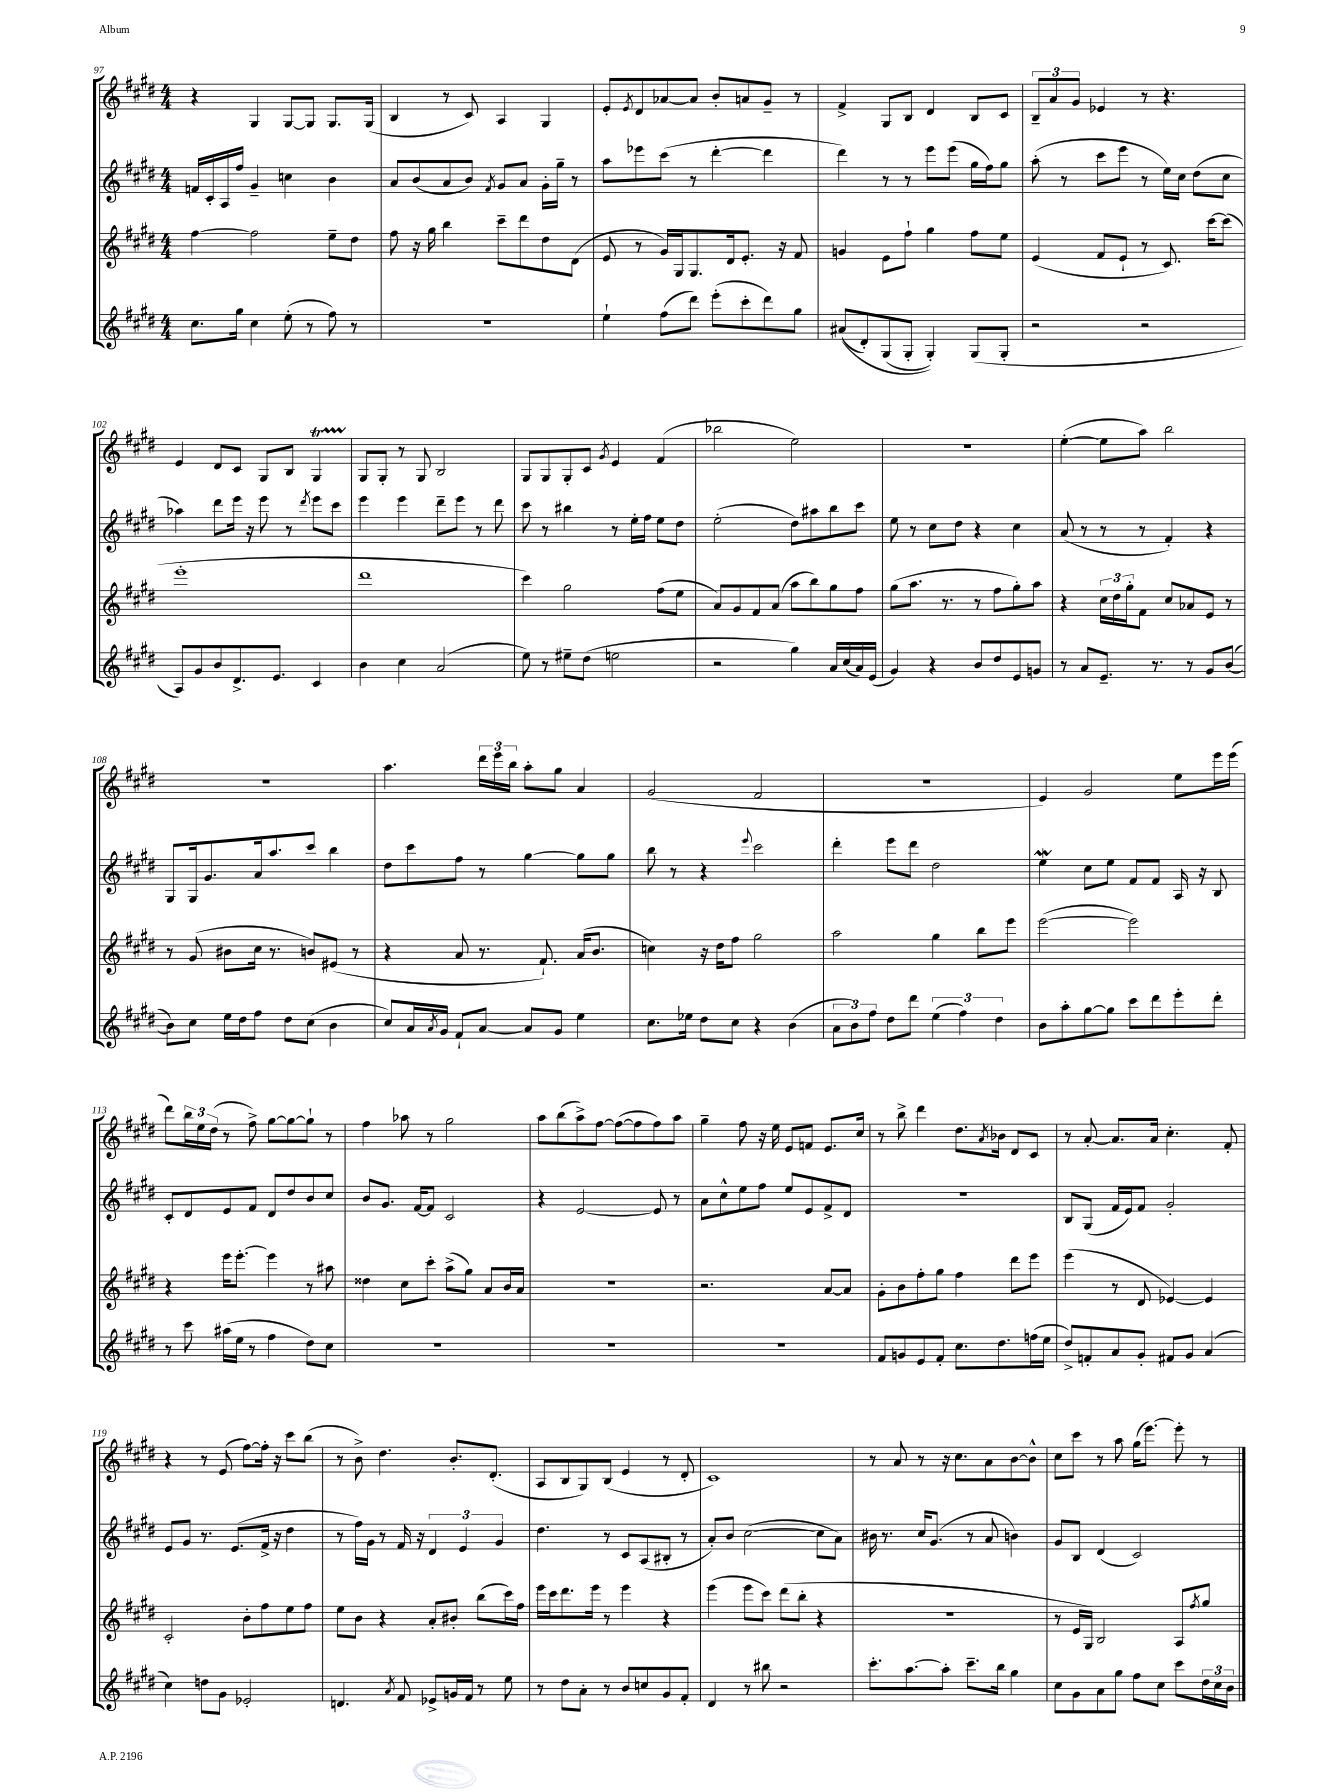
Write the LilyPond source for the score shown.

<<
\new StaffGroup <<
\new Staff = "s0" {
    \clef treble \key e \major \numericTimeSignature \time 4/4
    r4 gis4 gis8~ gis8 gis8. gis16( |
    b4 r8 cis'8) a4 gis4 |
    e'8-. \acciaccatura { e'8 } dis'8 aes'8~ aes'8 b'8-. a'8 gis'8-- r8 |
    fis'4-> gis8 b8 dis'4 b8 cis'8 |
    \tuplet 3/2 { b8-- a'8 gis'8 } ees'4 r8 r4. |
    e'4 dis'8 cis'8 gis8 b8 gis4\startTrillSpan |
    gis8\stopTrillSpan gis8-. r8 gis8 b2 |
    gis8 gis8 gis8-. cis'8 \acciaccatura { gis'8 } e'4 fis'4( |
    bes''2 e''2) |
    R1 |
    e''4~-.( e''8 a''8) b''2 |
    R1 |
    a''4. \tuplet 3/2 { dis'''16 e'''16 b''16 } a''8-. gis''8 a'4 |
    gis'2( fis'2 |
    R1 |
    e'4) gis'2 e''8 e'''16 e'''16( |
    dis'''8) \tuplet 3/2 { b''16 e''16 dis''16( } r8 fis''8->) gis''8~ gis''8~ gis''8-! r8 |
    fis''4 aes''8 r8 gis''2 |
    a''8 b''8( a''8->) fis''8~ fis''8~( fis''8 fis''8) a''8 |
    gis''4-- fis''8 r16 e''16 e'8 f'8 e'8. cis''16 |
    r8 b''8-> dis'''4 dis''8. \acciaccatura { a'8 } bes'16 dis'8 cis'8 |
    r8 a'8~-. a'8. a'16 cis''4.-. fis'8-. |
    r4 r8 e'8( fis''8~) fis''16-. r16 cis'''8 b''8( |
    r8 b'8->) dis''4. b'8.-. dis'8.-.( |
    a8 b8 gis8) b8( e'4 r8 dis'8-. |
    cis'1) |
    r8 a'8 r8 r16 cis''8. a'8 b'8~ b'8-^ |
    cis''8 cis'''8 r8 a''8 gis''16( e'''8.~) e'''8-. r8 \bar "|." |
}
\new Staff = "s1" {
    \clef treble \key e \major \numericTimeSignature \time 4/4
    f'16 cis'16-. a16 fis''16 gis'4-- c''4 b'4 |
    a'8 b'8( a'8 b'8) \acciaccatura { fis'8 } gis'8 a'8 gis'16-. gis''16-- r8 |
    a''8 ees'''8 cis'''8( r8 dis'''4~-. dis'''4 |
    dis'''4) r8 r8 e'''8 e'''8( gis''16 fis''16) gis''8 |
    a''8-.( r8 cis'''8 e'''8 r8 e''16) cis''16 dis''8( cis''8 |
    aes''4) dis'''8 e'''16 r16 e'''8 r8 \acciaccatura { dis'''8 } e'''8 cis'''8 |
    e'''4 e'''4 dis'''8-- e'''8 r8 dis'''8 |
    cis'''8 r8 bis''4 r8 e''16-. fis''16 e''8 dis''8 |
    e''2-.( dis''8) ais''8 b''8 cis'''8 |
    e''8 r8 cis''8 dis''8 r4 cis''4 |
    a'8( r8 r8 r8 fis'4-.) r4 |
    gis8 gis16 gis'8. a'16 a''8. cis'''8 b''4 |
    dis''8 cis'''8 fis''8 r8 gis''4~ gis''8 gis''8 |
    b''8 r8 r4 \appoggiatura { e'''8 } cis'''2 |
    dis'''4-. e'''8 dis'''8 dis''2 |
    e''4\mordent cis''8 e''8 fis'8 fis'8 a16 r16 b8 |
    cis'8-. dis'8 e'8 fis'8 dis'8 dis''8 b'8 cis''8 |
    b'8 gis'8. fis'16~ fis'8 cis'2 |
    r4 e'2~ e'8 r8 |
    a'8 cis''8-^ e''8 fis''8 e''8 e'8 fis'8-> dis'8 |
    R1 |
    b8 gis8( fis'16 e'16) fis'8 gis'2-. |
    e'8 gis'8 r8. e'8.( fis'16-> r16 dis''4 |
    r8 fis''16) gis'16 r8 fis'16 r16 \tuplet 3/2 { dis'4 e'4 gis'4 } |
    dis''4. r8 cis'8 a8( bis8-. r8 |
    a'8-.) b'8 cis''2~( cis''8 a'8) |
    bis'16 r8. cis''16 gis'8.( r8 a'8 b'4) |
    gis'8 b8 dis'4( cis'2) \bar "|." |
}
\new Staff = "s2" {
    \clef treble \key e \major \numericTimeSignature \time 4/4
    fis''4~ fis''2 e''8-- dis''8 |
    fis''8 r16 gis''16 b''4 cis'''8-- dis'''8 dis''8 dis'8( |
    e'8 r8 gis'16) gis16 gis8. dis'16 e'8.-. r16 fis'8 |
    g'4 e'8 fis''8-! gis''4 fis''8 e''8 |
    e'4( fis'8 e'8-! r8 cis'8.) cis'''16~ cis'''8( |
    e'''1-. |
    dis'''1 |
    cis'''4) gis''2 fis''8( e''8 |
    a'8) gis'8 fis'8 a'8( a''8 b''8) gis''8 fis''8 |
    gis''8( a''8. r8. r8 fis''8 gis''8-.) a''8 |
    r4 \tuplet 3/2 { cis''16 dis''16 gis''16-. } fis'8 cis''8 aes'8 e'8 r8 |
    r8 gis'8( bis'8 cis''16 r8. b'8) eis'8( r8 |
    r4 a'8 r8. fis'8.-!) a'16( b'8. |
    c''4) r16 dis''16 fis''8 gis''2 |
    a''2 gis''4 b''8 e'''8 |
    e'''2~( e'''2) |
    r4 e'''16 e'''8.~-. e'''4 r8 ais''8 |
    disis''4 cis''8 cis'''8-. a''8->( gis''8) a'8 b'16 a'16 |
    R1 |
    r2. a'8~ a'8 |
    gis'8-. b'8 fis''8-. gis''8 fis''4 dis'''8 e'''8 |
    e'''4( r8 dis'8 ees'4~) ees'4 |
    cis'2-. b'8-. fis''8 e''8 fis''8 |
    e''8 b'8 r4 a'8-. bis'8-. b''8( cis'''16) fis''16 |
    e'''16 cis'''16 dis'''8. e'''16 r8 e'''4 r4 |
    e'''4( e'''8 cis'''8) dis'''8( b''8-. r4 |
    R1 |
    r8 e'16 gis16) b2 a8 \acciaccatura { fis''8 } gis''8 \bar "|." |
}
\new Staff = "s3" {
    \clef treble \key e \major \numericTimeSignature \time 4/4
    cis''8. gis''16 cis''4 e''8-.( r8 fis''8) r8 |
    R1 |
    e''4-! fis''8( dis'''8) e'''8-.( cis'''8-. dis'''8) gis''8 |
    ais'8(\( dis'8-.) gis8( gis8-. gis4-.)\) gis8( gis8-. |
    r2 r2 |
    a8) gis'8 b'8 dis'8.-> e'8. cis'4 |
    b'4 cis''4 a'2( |
    e''8) r8 eis''8-- dis''8( e''2 |
    r2 gis''4) a'16 cis''16( a'16) e'16( |
    gis'4) r4 b'8 dis''8 e'8 g'8 |
    r8 a'8 e'8.-- r8. r8 gis'8 b'8~( |
    b'8) cis''8 e''16 dis''16 fis''8 dis''8 cis''8( b'4 |
    cis''8) a'16 \acciaccatura { a'8 } gis'16 fis'8-! a'8~ a'8 gis'8 e''4 |
    cis''8. ees''16 dis''8 cis''8 r4 b'4( |
    \tuplet 3/2 { a'8 b'8) fis''8 } dis''8 dis'''8 \tuplet 3/2 { e''4( fis''4) dis''4 } |
    b'8 a''8-. gis''8~ gis''8 cis'''8 dis'''8 e'''8-. dis'''8-. |
    r8 cis'''8 ais''16( e''16 r8 fis''4 dis''8) cis''8 |
    R1 |
    R1 |
    R1 |
    fis'8 g'8 e'8 fis'8-. cis''8. dis''8. f''16( e''16 |
    dis''8->) f'8-. a'8 gis'8-. fis'8 gis'8 a'4( |
    cis''4) d''8 gis'8 ees'2-. |
    d'4. \acciaccatura { a'8 } fis'8 ees'8-> g'16 fis'16 r8 e''8 |
    r8 dis''8 a'8-. r8 b'8 c''8 gis'8 fis'8-. |
    dis'4 r8 bis''8 r2 |
    cis'''8.-. a''8.~ a''8-. cis'''8.-- b''16 gis''4 |
    cis''8 gis'8 a'8 gis''8 fis''8 cis''8 cis'''8 \tuplet 3/2 { dis''16 cis''16 b'16 } \bar "|." |
}
>>
>>
\layout { \context { \Score currentBarNumber = #97 } }
